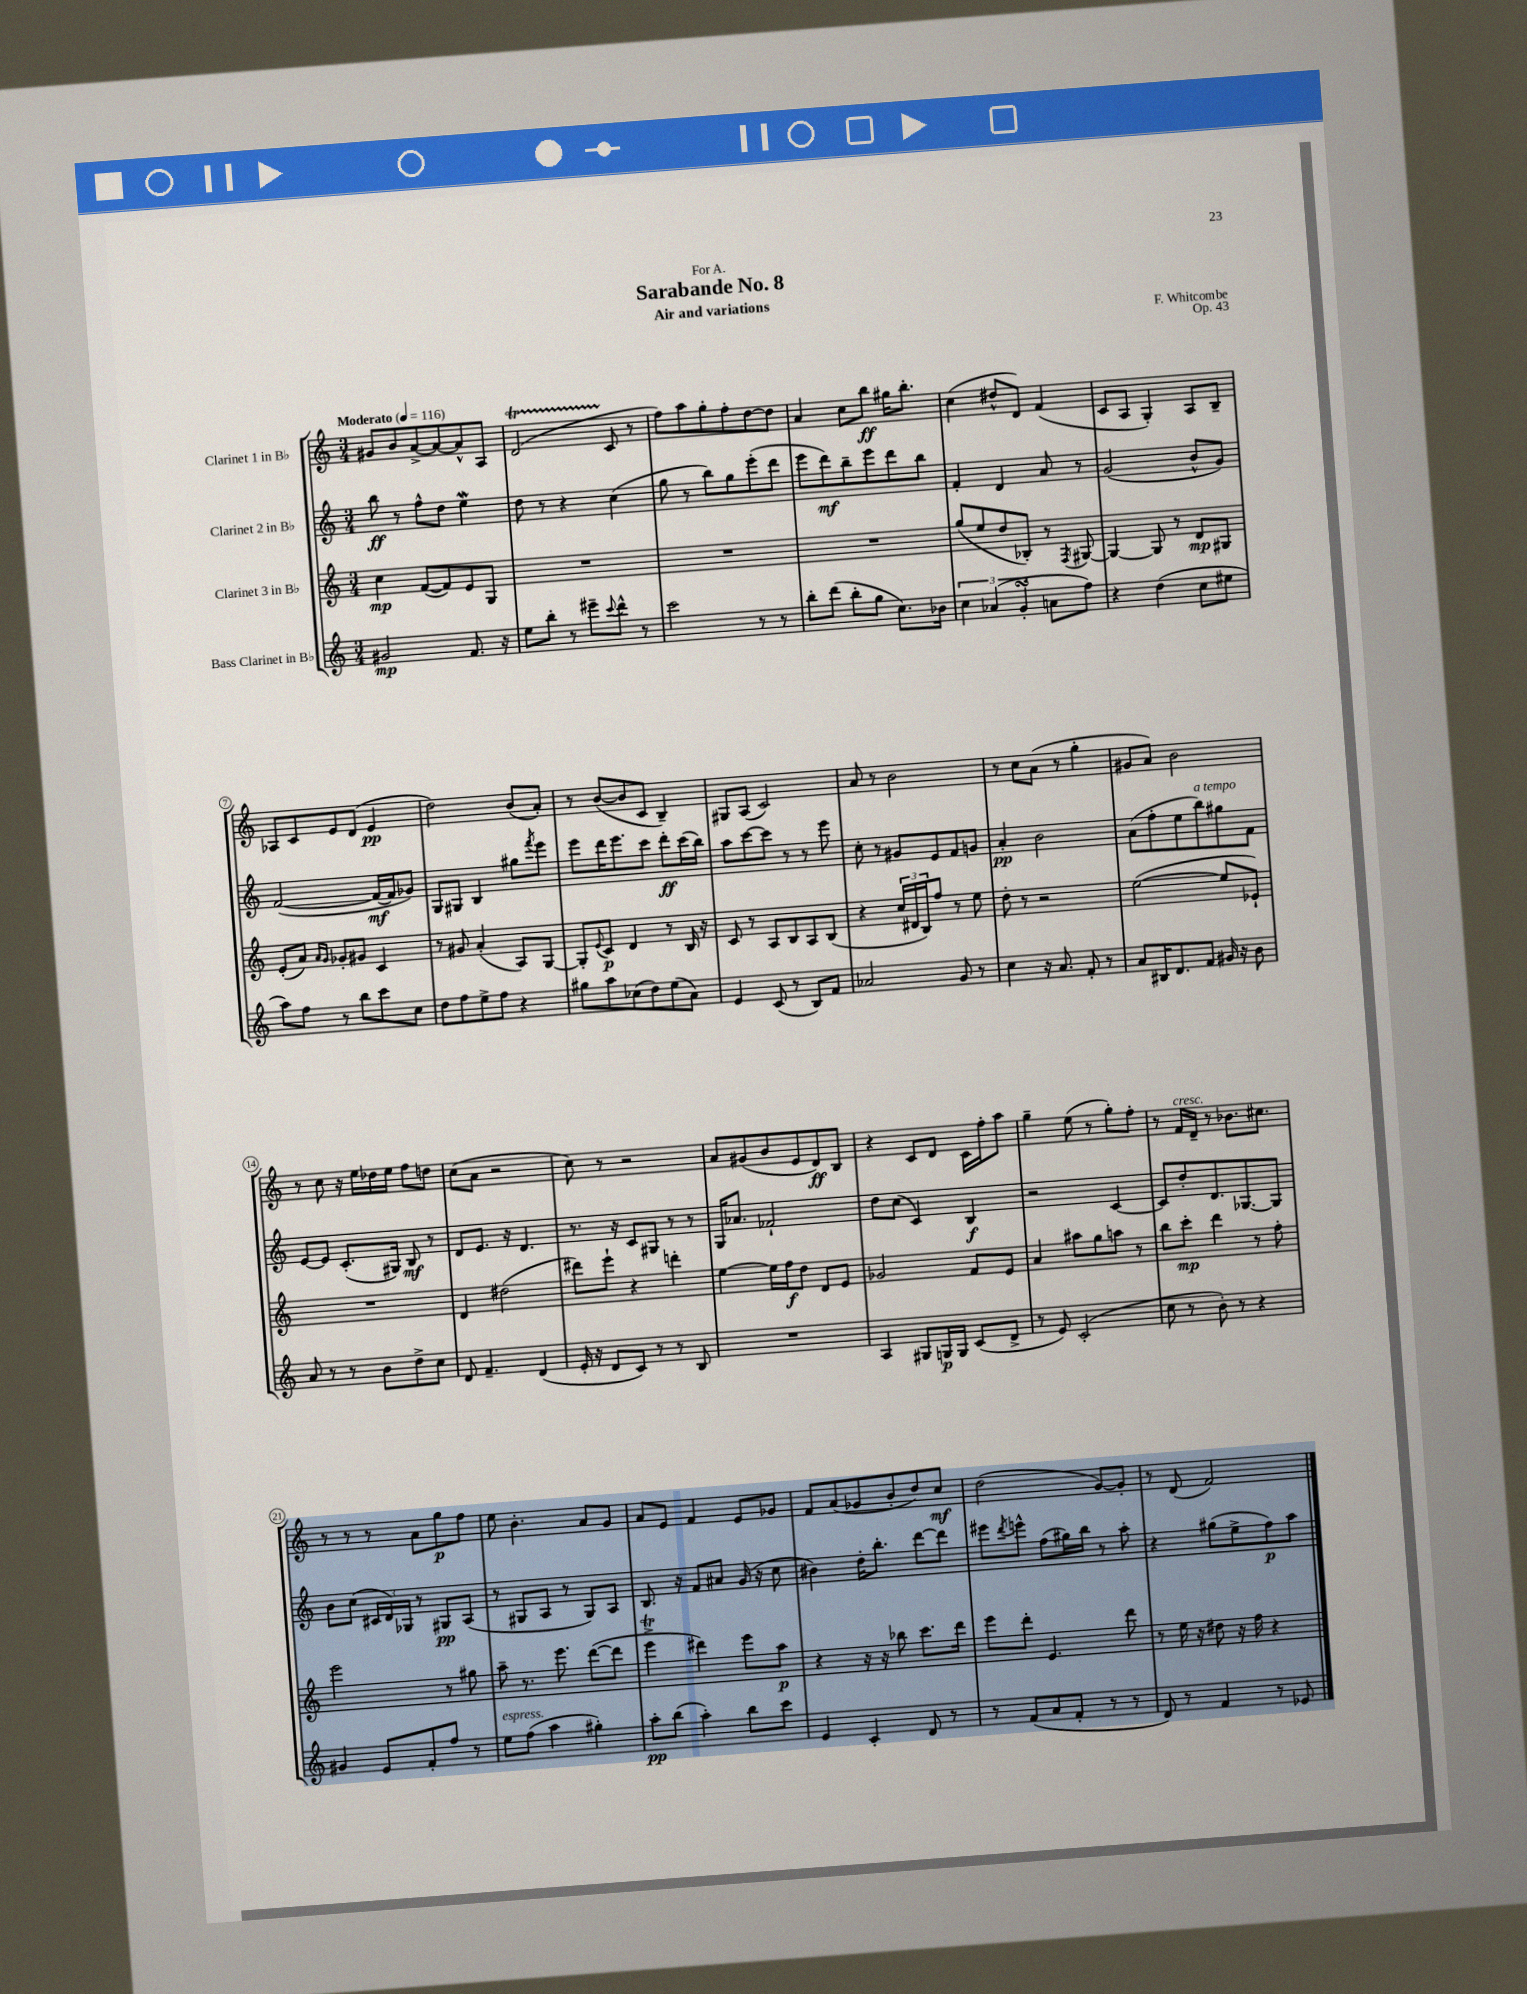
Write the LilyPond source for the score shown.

\header { title = "Sarabande No. 8" composer = "F. Whitcombe" subtitle = "Air and variations" dedication = "For A." opus = "Op. 43" }
<<
\new StaffGroup <<
\new Staff = "s0" \with { instrumentName = "Clarinet 1 in Bb" } {
    \clef treble \key c \major \numericTimeSignature \time 3/4 \tempo "Moderato" 4 = 116
    gis'8 b'8 a'8~-> a'8~ a'8-^ a8 |
    d'2\startTrillSpan( c'8\stopTrillSpan r8 |
    f''8) a''8 g''8-. f''8-. d''8~ d''8 |
    a'4 c''8 b''8\ff gis''16 b''8.-. |
    c''4( dis''8-^ d'8) f'4( |
    c'8 a8 g4-.) a8 b8-- |
    aes8 c'8 e'8 d'8( e'4\pp |
    d''2) b'8( a'8-.) |
    r8 b'8~( b'8 c'8 b4--) |
    gis8 a8( c'2) |
    a'8 r8 b'2 |
    r8 c''8 a'8( r8 g''4-. |
    gis'8 a'8) b'2 |
    r8 c''8 r16 e''16 des''16 e''16 f''8 d''8 |
    c''8( a'8 r2 |
    c''8) r8 r2 |
    a'8 gis'8( b'8 e'8 d'8\ff) b8 |
    r4 c'8 d'8 c'16 f''16-. a''8 |
    g''4-- e''8( r8 g''8-.) f''8-. |
    r8 f'16^\markup { \italic "cresc." } d'16-- r8 bes'8. cis''8. |
    r8 r8 r8 a'8 g''8\p f''8 |
    e''8 b'4.-. a'8 g'8 |
    a'8 e'8 f'4 e'8 ges'8 |
    f'8 a'8( ges'8 b'8-. d''8) c''8\mf |
    d''2( g'8~) g'8-. |
    r8 d'8( f'2) \bar "|." |
}
\new Staff = "s1" \with { instrumentName = "Clarinet 2 in Bb" } {
    \clef treble \key c \major \numericTimeSignature \time 3/4
    b''8\ff r8 f''8-^ d''8 e''4\mordent |
    d''8 r8 r4 c''4( |
    g''8 r8 b''8) g''8 e'''8-.( d'''8 |
    e'''8 d'''8\mf) b''8-- e'''8 d'''8 b''8 |
    f'4-. d'4 a'8 r8 |
    g'2( b'8-^ g'8) |
    f'2~( f'16~\mf f'16 ges'8) |
    g8 gis8 b4 gis''8 \acciaccatura { f'''8 } e'''8 |
    e'''8 d'''16 e'''8. c'''8 d'''8-.\ff c'''16( b''16) |
    a''8 c'''8~ c'''8 r8 r8 e'''8 |
    c''8-. r8 gis'8 e'8 f'8 g'8 |
    a'4-.\pp b'2 |
    a'8( f''8-. e''8 b''8^\markup { \italic "a tempo" }) gis''8 f'8 |
    e'8~ e'8 c'8.-.( gis16) b8\mf r8 |
    d'8 e'8. r16 d'4. |
    r8. r16 c'8 gis8 r8 r8 |
    g16 aes'8. fes'2-! |
    d''8 c''8( c'4) b4\f |
    r2 c'4~ |
    c'8 d''8-. d'8. ges8.~ ges8 |
    b'8 c''8( \tuplet 3/2 { cis'16 d'16) ges16 } r8 gis8\pp a8( |
    r8 gis8 a8 r8 gis8) a8 |
    b8. r16 f'8 ais'8 g'16( r16 c''8 |
    bis'4) d''16-. b''8.-. d'''8~ d'''8 |
    eis'''8 \acciaccatura { d'''8 } e'''8-^ f''8( gis''16) b''16 r8 a''8-. |
    r4 gis''8( e''8-> f''8\p) a''8 \bar "|." |
}
\new Staff = "s2" \with { instrumentName = "Clarinet 3 in Bb" } {
    \clef treble \key c \major \numericTimeSignature \time 3/4
    c''4\mp f'8~( f'8) e'8 g8 |
    R2. |
    R2. |
    R2. |
    g''8( e''8 d''8 bes8-.) r8 \acciaccatura { f8 } gis8~ |
    gis4~ gis8 r8 d'8\mp gis8 |
    e'8-.( a'8) \grace { a'16 g'16 } ges'8-. gis'8 c'4 |
    r8 gis'8 a'4-.( a8) g8~ |
    g8-. \appoggiatura { e'8 } c'8\p d'4 r8 b16 r16 |
    c'8 r8 a8 b8 a8 b8( |
    r4 \tuplet 3/2 { c''16 dis'16 b16) } f''8 r8 e''8 |
    d''8-. r8 r2 |
    e''2~( e''8 ees'8-!) |
    R2. |
    d'4 dis''2( |
    dis'''8) e'''8-! r4 d'''4-. |
    e''4~ e''16 f''16\f d''8 d'8 e'8 |
    ges'2 f'8 e'8 |
    a'4 ais''8 g''8 a''8 r8 |
    b''8 c'''8-.\mp d'''4 r8 f''8-. |
    e'''2 r8 gis''8 |
    a''8-- r8. e'''8. d'''8~( d'''8 |
    e'''4->\trill dis'''4) e'''8 a''8\p |
    r4 r16 r16 bes''8 c'''8. d'''16 |
    e'''8 d'''8-. e'4. d'''8 |
    r8 e''16 r16 dis''8 r16 f''16 r4 \bar "|." |
}
\new Staff = "s3" \with { instrumentName = "Bass Clarinet in Bb" } {
    \clef treble \key c \major \numericTimeSignature \time 3/4
    gis'2\mp f'8. r16 |
    e''8 b''8-. r8 eis'''8-- \appoggiatura { c'''8 } d'''8-^ r8 |
    c'''2 r8 r8 |
    b''8-. d'''8( b''8-. g''8 c''8.) bes'16 |
    \tuplet 3/2 { c''4 aes'4( g'4-.\turn } a'8 f''8) |
    r4 d''4( c''8 eis''8 |
    a''8) f''8 r8 b''8 c'''8 c''8 |
    d''8 f''8 e''8-> f''8 r4 |
    gis''8 a''8 ces''8( d''8) e''8( a'8) |
    e'4 c'8( r8 b8) f'8 |
    aes'2 g'8 r8 |
    c''4 r16 a'8. f'8-. r8 |
    a'8 bis16 d'8. f'8 gis'16 r16 b'8 |
    a'8 r8 r8 b'8 d''8-> c''8 |
    d'8 f'4.-- d'4( |
    e'16-. r16 d'8 c'8) r8 r8 b8 |
    R2. |
    a4 gis8 g16\p g16 c'8( d'8-> |
    r8 e'8) c'2-.( |
    c''8 r8 b'8-.) r8 r4 |
    gis'4 e'8 f'8-. f''8 r8 |
    e''8^\markup { \italic "espress." } f''8( a''4 gis''4-.) |
    a''8-.\pp b''8( a''4-.) b''8 c'''8 |
    e'4 c'4-. d'8 r8 |
    r8 f'8( a'8 f'8-. r8 r8 |
    d'8) r8 f'4 r8 ees'8 \bar "|." |
}
>>
>>
\layout { \context { \Score \override BarNumber.stencil = #(make-stencil-circler 0.1 0.3 ly:text-interface::print) } }
